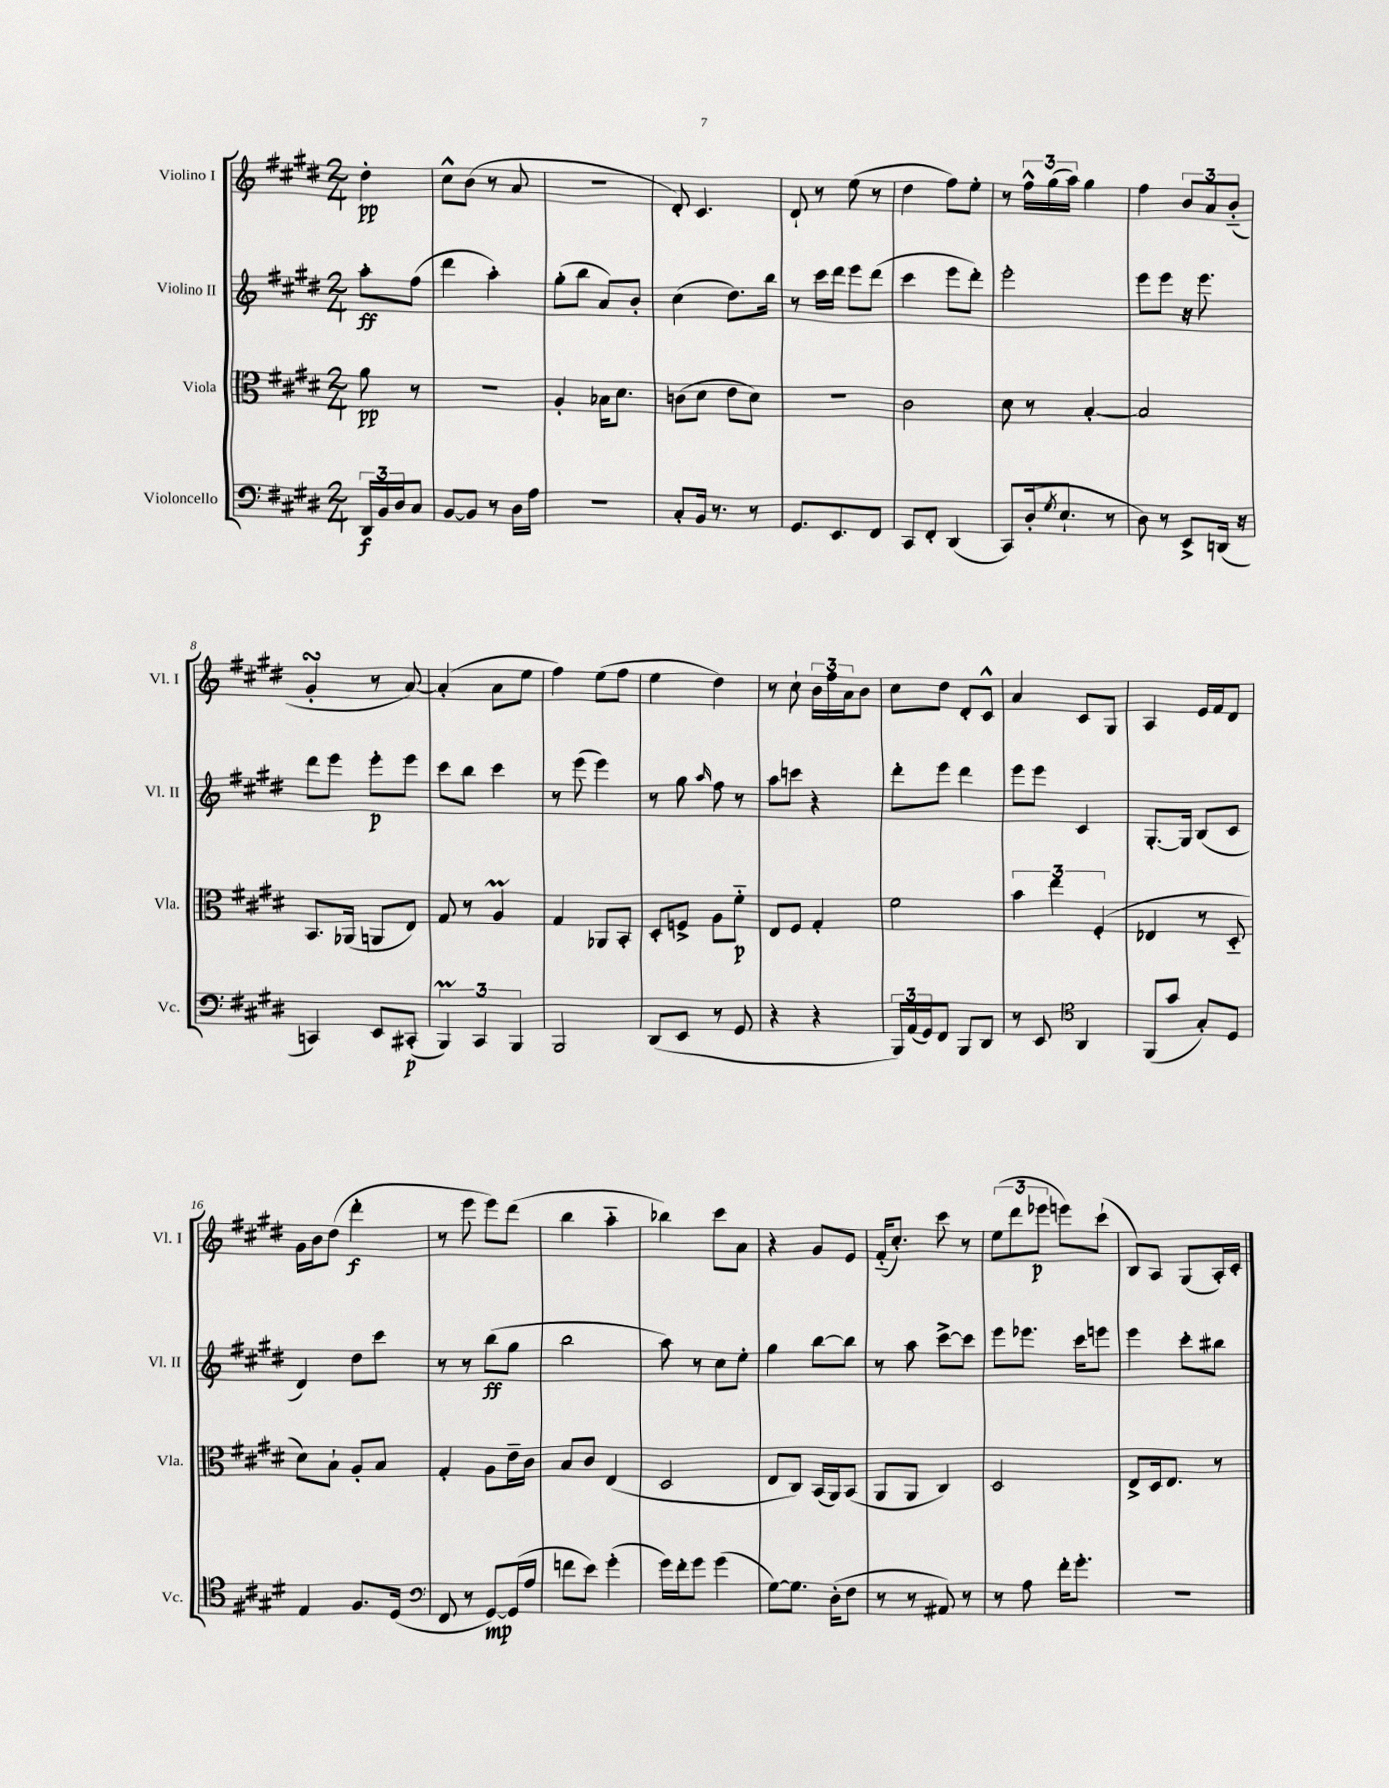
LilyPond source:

<<
\new StaffGroup <<
\new Staff = "s0" \with { instrumentName = "Violino I" shortInstrumentName = "Vl. I" } {
    \clef treble \key e \major \numericTimeSignature \time 2/4 \partial 4
    dis''4-.\pp |
    cis''8-^ b'8( r8 a'8 |
    R2 |
    dis'8-.) cis'4. |
    dis'8-! r8 e''8( r8 |
    dis''4 fis''8) e''8-. |
    r8 \tuplet 3/2 { fis''16-^ gis''16( a''16) } gis''4 |
    fis''4 \tuplet 3/2 { b'8 a'8 b'8-_( } |
    gis'4-.\turn r8 a'8~) |
    a'4-.( a'8 e''8 |
    fis''4) e''8( fis''8 |
    e''4 dis''4) |
    r8 cis''8-! \tuplet 3/2 { b'16 fis''16 a'16 } b'8 |
    cis''8 dis''8 dis'8-. cis'8-^ |
    a'4 cis'8 gis8 |
    a4 e'16 fis'16 dis'8 |
    gis'16 b'16 dis''8( dis'''4-.\f |
    r8 e'''8 e'''8) dis'''8( |
    b''4 a''4-_ |
    bes''4) cis'''8 a'8 |
    r4 gis'8 e'8 |
    fis'16-_( cis''8.-.) cis'''8 r8 |
    \tuplet 3/2 { e''8( dis'''8 ees'''8\p } e'''8) cis'''8-!( |
    b8) a8 gis8( a16-.) cis'16-. \bar "|." |
}
\new Staff = "s1" \with { instrumentName = "Violino II" shortInstrumentName = "Vl. II" } {
    \clef treble \key e \major \numericTimeSignature \time 2/4 \partial 4
    a''8-.\ff fis''8( |
    dis'''4 a''4-.) |
    gis''8-.( b''8 a'8) b'8-. |
    cis''4( dis''8.) b''16 |
    r8 cis'''16 dis'''16 e'''8 dis'''8( |
    cis'''4 e'''8 dis'''8-.) |
    e'''2-. |
    e'''8 e'''8 r16 e'''8. |
    dis'''8 e'''8 e'''8-.\p e'''8 |
    cis'''8 b''8 cis'''4 |
    r8 e'''8( e'''4) |
    r8 gis''8 \grace { a''16 } fis''8 r8 |
    a''8 c'''8 r4 |
    dis'''8-. e'''8 dis'''4 |
    e'''8 e'''8 cis'4 |
    gis8.~-. gis16 b8( cis'8 |
    dis'4) dis''8 cis'''8 |
    r8 r8 b''8\ff( gis''8 |
    b''2 |
    a''8) r8 cis''8 e''8-. |
    gis''4 b''8~ b''8 |
    r8 a''8 cis'''8~-> cis'''8 |
    e'''8 ees'''8. cis'''16 e'''8 |
    e'''4 cis'''8-. bis''8 \bar "|." |
}
\new Staff = "s2" \with { instrumentName = "Viola" shortInstrumentName = "Vla." } {
    \clef alto \key e \major \numericTimeSignature \time 2/4 \partial 4
    a'8\pp r8 |
    R2 |
    a4-. bes16 dis'8. |
    c'8( dis'8 e'8 dis'8) |
    r2 |
    cis'2 |
    dis'8 r8 b4~-. |
    b2 |
    b,8. aes,16( a,8 e8) |
    gis8 r8 a4\prall |
    gis4 aes,8 b,8-. |
    dis8-. f8-> a8 fis'8-_\p |
    e8 fis8 gis4-. |
    fis'2 |
    \tuplet 3/2 { b'4 e''4 fis4-.( } |
    ees4 r8 dis8-_ |
    dis'8) b8-! a8-. b8 |
    gis4-. a8 e'16-- cis'16 |
    b8 cis'8 e4( |
    dis2 |
    e8 cis8) b,16( a,16) b,8( |
    a,8 a,8 cis4) |
    dis2 |
    e8-> dis16 e8. r8 \bar "|." |
}
\new Staff = "s3" \with { instrumentName = "Violoncello" shortInstrumentName = "Vc." } {
    \clef bass \key e \major \numericTimeSignature \time 2/4 \partial 4
    \tuplet 3/2 { dis,16\f b,16 dis16 } cis8 |
    b,8~ b,8 r8 dis16 a16 |
    R2 |
    cis8-. b,16 r8. r8 |
    gis,8. e,8. fis,8 |
    cis,8 fis,8-. dis,4( |
    cis,8) dis16-.( \acciaccatura { gis8 } e8.-! r8 |
    dis8) r8 e,8-> d,16( r16 |
    c,4) e,8 cis,8-.\p( |
    \tuplet 3/2 { b,,4\prall) cis,4 b,,4 } |
    b,,2 |
    dis,8( e,8 r8 gis,8 |
    r4 r4 |
    \tuplet 3/2 { b,,16) a,16( gis,16) } fis,8 b,,8 dis,8 |
    r8 e,8 \clef tenor a,4 |
    fis,8( gis'8 gis8-.) dis8 |
    e4 fis8. dis16( |
    \clef bass fis,8 r8 gis,8~\mp) gis,16( a16 |
    f'8 e'8) gis'4-.( |
    gis'16) fis'16-. gis'8 gis'4( |
    gis8~) gis8. dis16-.( fis8 |
    r8 r8 ais,8) r8 |
    r8 a8 fis'16-. gis'8.-. |
    R2 \bar "|." |
}
>>
>>
